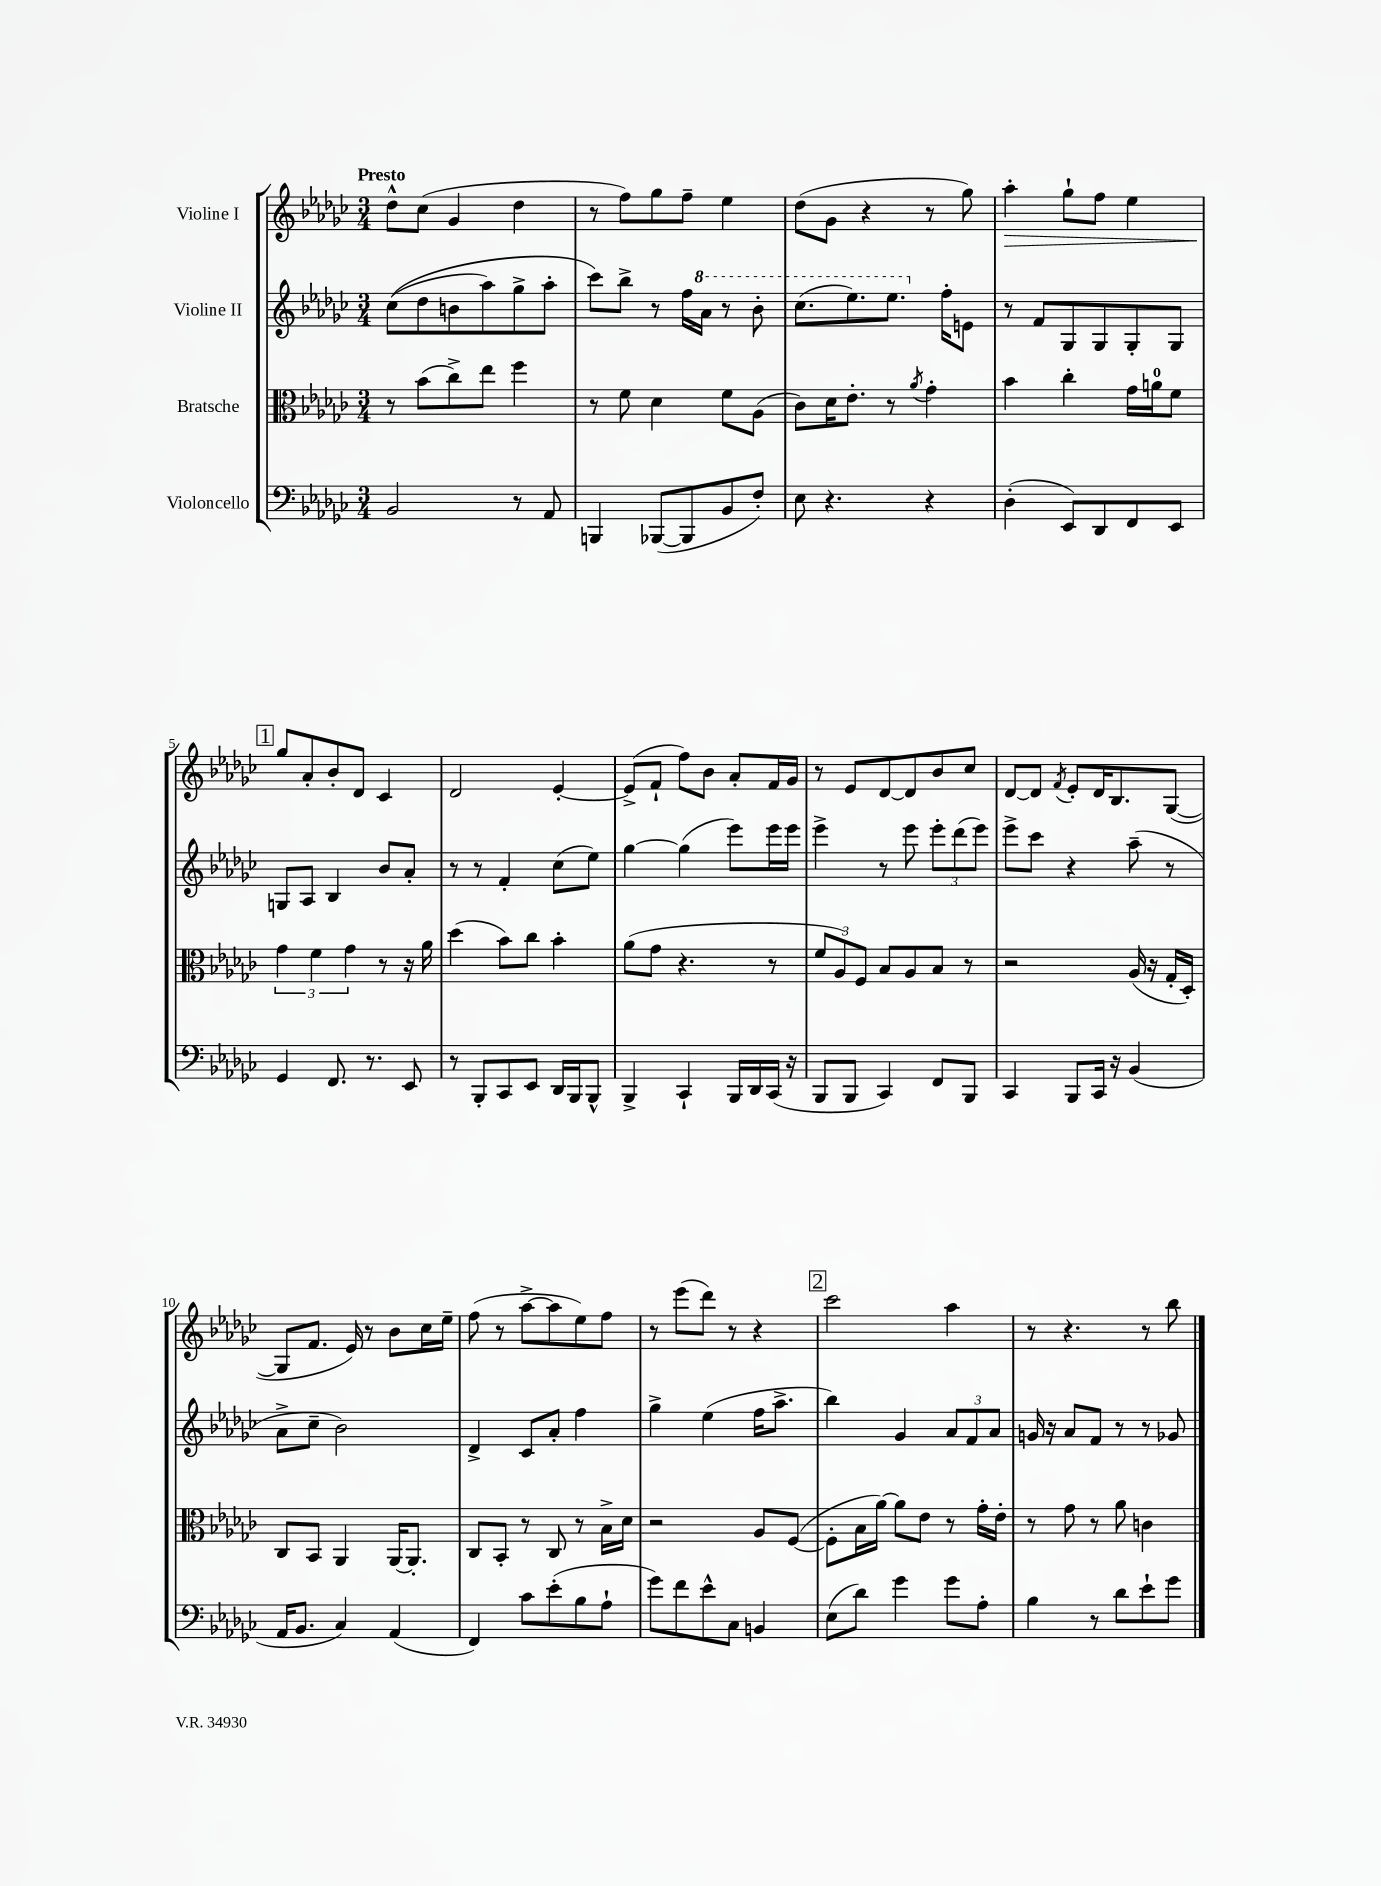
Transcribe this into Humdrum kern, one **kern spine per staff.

**kern	**kern	**kern	**kern	**dynam
*part4	*part3	*part2	*part1	*part1
*staff4	*staff3	*staff2	*staff1	*staff1
*I"Violoncello	*I"Bratsche	*I"Violine II	*I"Violine I	*
*clefF4	*clefC3	*clefG2	*clefG2	*
*k[b-e-a-d-g-c-]	*k[b-e-a-d-g-c-]	*k[b-e-a-d-g-c-]	*k[b-e-a-d-g-c-]	*
*M3/4	*M3/4	*M3/4	*M3/4	*
=1	=1	=1	=1	=1
!	!	!	!LO:TX:a:B:t=Presto	!
2BB-/	8r	((8cc-\L	8dd-^^\L	.
.	(8b-\L	8dd-\	(8cc-\J	.
.	8cc-^\)	8bn\	4g-/	.
.	8ee-\J	8aa-\)	.	.
8r	4ff\	8gg-^\	4dd-\	.
8AA-/	.	8aa-'\J	.	.
=2	=2	=2	=2	=2
4BBBn/	8r	8ccc-\L)	8r	.
.	8f\	8bb-^\J	8ff\L)	.
([8BBB-X/L	4d-\	8r	8gg-\	.
8BBB-/]	.	16ff\LL	8ff~\J	.
*	*	*8va	*	*
.	.	16aa-\JJ	.	.
8BB-/	8f\L	8r	4ee-\	.
8F'/J)	(8A-\J	8bb-'\	.	.
=3	=3	=3	=3	=3
8E-\	8c-\L)	(8.ccc-\L	(8dd-\L	.
4.r	16d-\K	.	8g-\J	.
.	8.e-'\J	8.eee-\)	.	.
.	.	.	4r	.
.	8r	8.eee-\J	.	.
.	8qa-/	.	.	.
4r	4g-'\	.	8r	.
*	*	*X8va	*	*
.	.	16ff'\KL	.	.
.	.	8en\J	8gg-\)	.
=4	=4	=4	=4	=4
!	!	!	!	!LO:HP:b
(4D-'\	4b-\	8r	4aa-'\	>
.	.	8f/L	.	.
8EE-/L)	4cc-'\	8G-/	8gg-`\L	.
8DD-/	.	8G-/	8ff\J	.
8FF/	16g-\LL	8G-'/	4ee-\	.
.	16an\J	.	.	.
8EE-/J	8f\J	8G-/J	.	.
!!LO:LB:g=z
!!LO:REH:place=s1:t=1
=5	=5	=5	=5	=5
4GG-/	6g-\	8Gn/L	8gg-/L	.
.	.	8A-/J	8a-'/	]
.	6f\	.	.	.
8.FF/	.	4B-/	8b-'/	.
.	6g-\	.	.	.
.	.	.	8d-/J	.
8.r	.	.	.	.
.	8r	8b-/L	4c-/	.
8EE-/	16r	8a-'/J	.	.
.	16a-\	.	.	.
=6	=6	=6	=6	=6
8r	(4dd-\	8r	2d-/	.
8BBB-'/L	.	8r	.	.
8CC-/	8b-\L)	4f'/	.	.
8EE-/J	8cc-\J	.	.	.
16DD-/LL	4b-'\	(8cc-\L	[4e-'/	.
16BBB-/J	.	.	.	.
8BBB-^^/J	.	8ee-\J)	.	.
=7	=7	=7	=7	=7
4BBB-^/	(8a-\L	[4gg-\	(8e-^/L]	.
.	8g-\J	.	8f`/J	.
4CC-`/	4.r	(4gg-\]	8ff\L)	.
.	.	.	8b-\J	.
16BBB-/LL	.	8eee-\L)	8a-'/L	.
16DD-/	.	.	.	.
(16CC-/JJ	8r	16eee-\L	16f/L	.
16r	.	16eee-\JJ	16g-/JJ	.
=8	=8	=8	=8	=8
8BBB-/L	12f/L	4eee-^\	8r	.
.	12A-/)	.	.	.
8BBB-/J	.	.	8e-/L	.
.	12F/J	.	.	.
4CC-/)	8B-/L	8r	[8d-/	.
.	8A-/	8eee-\	8d-/]	.
8FF/L	8B-/J	12eee-'\L	8b-/	.
.	.	(12ddd-\	.	.
8BBB-/J	8r	.	8cc-/J	.
.	.	12eee-\J)	.	.
=9	=9	=9	=9	=9
4CC-/	2r	8eee-^\L	[8d-/L	.
.	.	8ccc-\J	8d-/J]	.
.	.	.	8qf/	.
8BBB-/L	.	4r	8e-'/L	.
16CC-/Jk	.	.	16d-/K	.
16r	.	.	8.B-/	.
(4BB-/	(16A-/	(8aa-~\	.	.
.	16r	.	.	.
.	16G-'/LL	8r	([8G-/J	.
.	16D-'/JJ)	.	.	.
!!LO:LB:g=z
=10	=10	=10	=10	=10
16AA-/KL	8C-/L	8a-^\L	8G-/L]	.
8.BB-/J	.	.	.	.
.	8BB-/J	8cc-~\J	8.f/J	.
4C-/)	4AA-/	2b-\)	.	.
.	.	.	16e-/)	.
.	.	.	8r	.
(4AA-/	[16AA-/KL	.	8b-\L	.
.	8.AA-'/J]	.	.	.
.	.	.	16cc-\L	.
.	.	.	16ee-~\JJ	.
=11	=11	=11	=11	=11
4FF/)	8C-/L	4d-^/	(8ff\	.
.	8BB-'/J	.	8r	.
8c-\L	8r	8c-/L	[8aa-^\L	.
(8e-'\	8C-/	8a-'/J	8aa-\]	.
8B-\	8r	4ff\	8ee-\)	.
8A-`\J	16B-^\LL	.	8ff\J	.
.	16d-\JJ	.	.	.
=12	=12	=12	=12	=12
8g-\L)	2r	4gg-^\	8r	.
8f\	.	.	(8eee-\L	.
8e-^^\	.	(4ee-\	8ddd-\J)	.
8C-\J	.	.	8r	.
4BBn/	8A-/L	16ff\KL	4r	.
.	.	8.aa-^\J	.	.
.	([8F/J	.	.	.
!!LO:REH:place=s1:t=2
=13	=13	=13	=13	=13
(8E-\L	8F'\L]	4bb-\)	2ccc-\	.
8d-\J)	16B-\L	.	.	.
.	[16a-\JJ)	.	.	.
4g-\	8a-\L]	4g-/	.	.
.	8e-\J	.	.	.
8g-\L	8r	12a-/L	4aa-\	.
.	.	12f/	.	.
8A-'\J	16g-'\LL	.	.	.
.	.	12a-/J	.	.
.	16e-'\JJ	.	.	.
=14	=14	=14	=14	=14
4B-\	8r	16gn/	8r	.
.	.	16r	.	.
.	8g-\	8a-/L	4.r	.
8r	8r	8f/J	.	.
8d-\L	8a-\	8r	.	.
8e-`\	4cn\	8r	8r	.
8g-\J	.	8g-X/	8bb-\	.
==	==	==	==	==
*-	*-	*-	*-	*-
